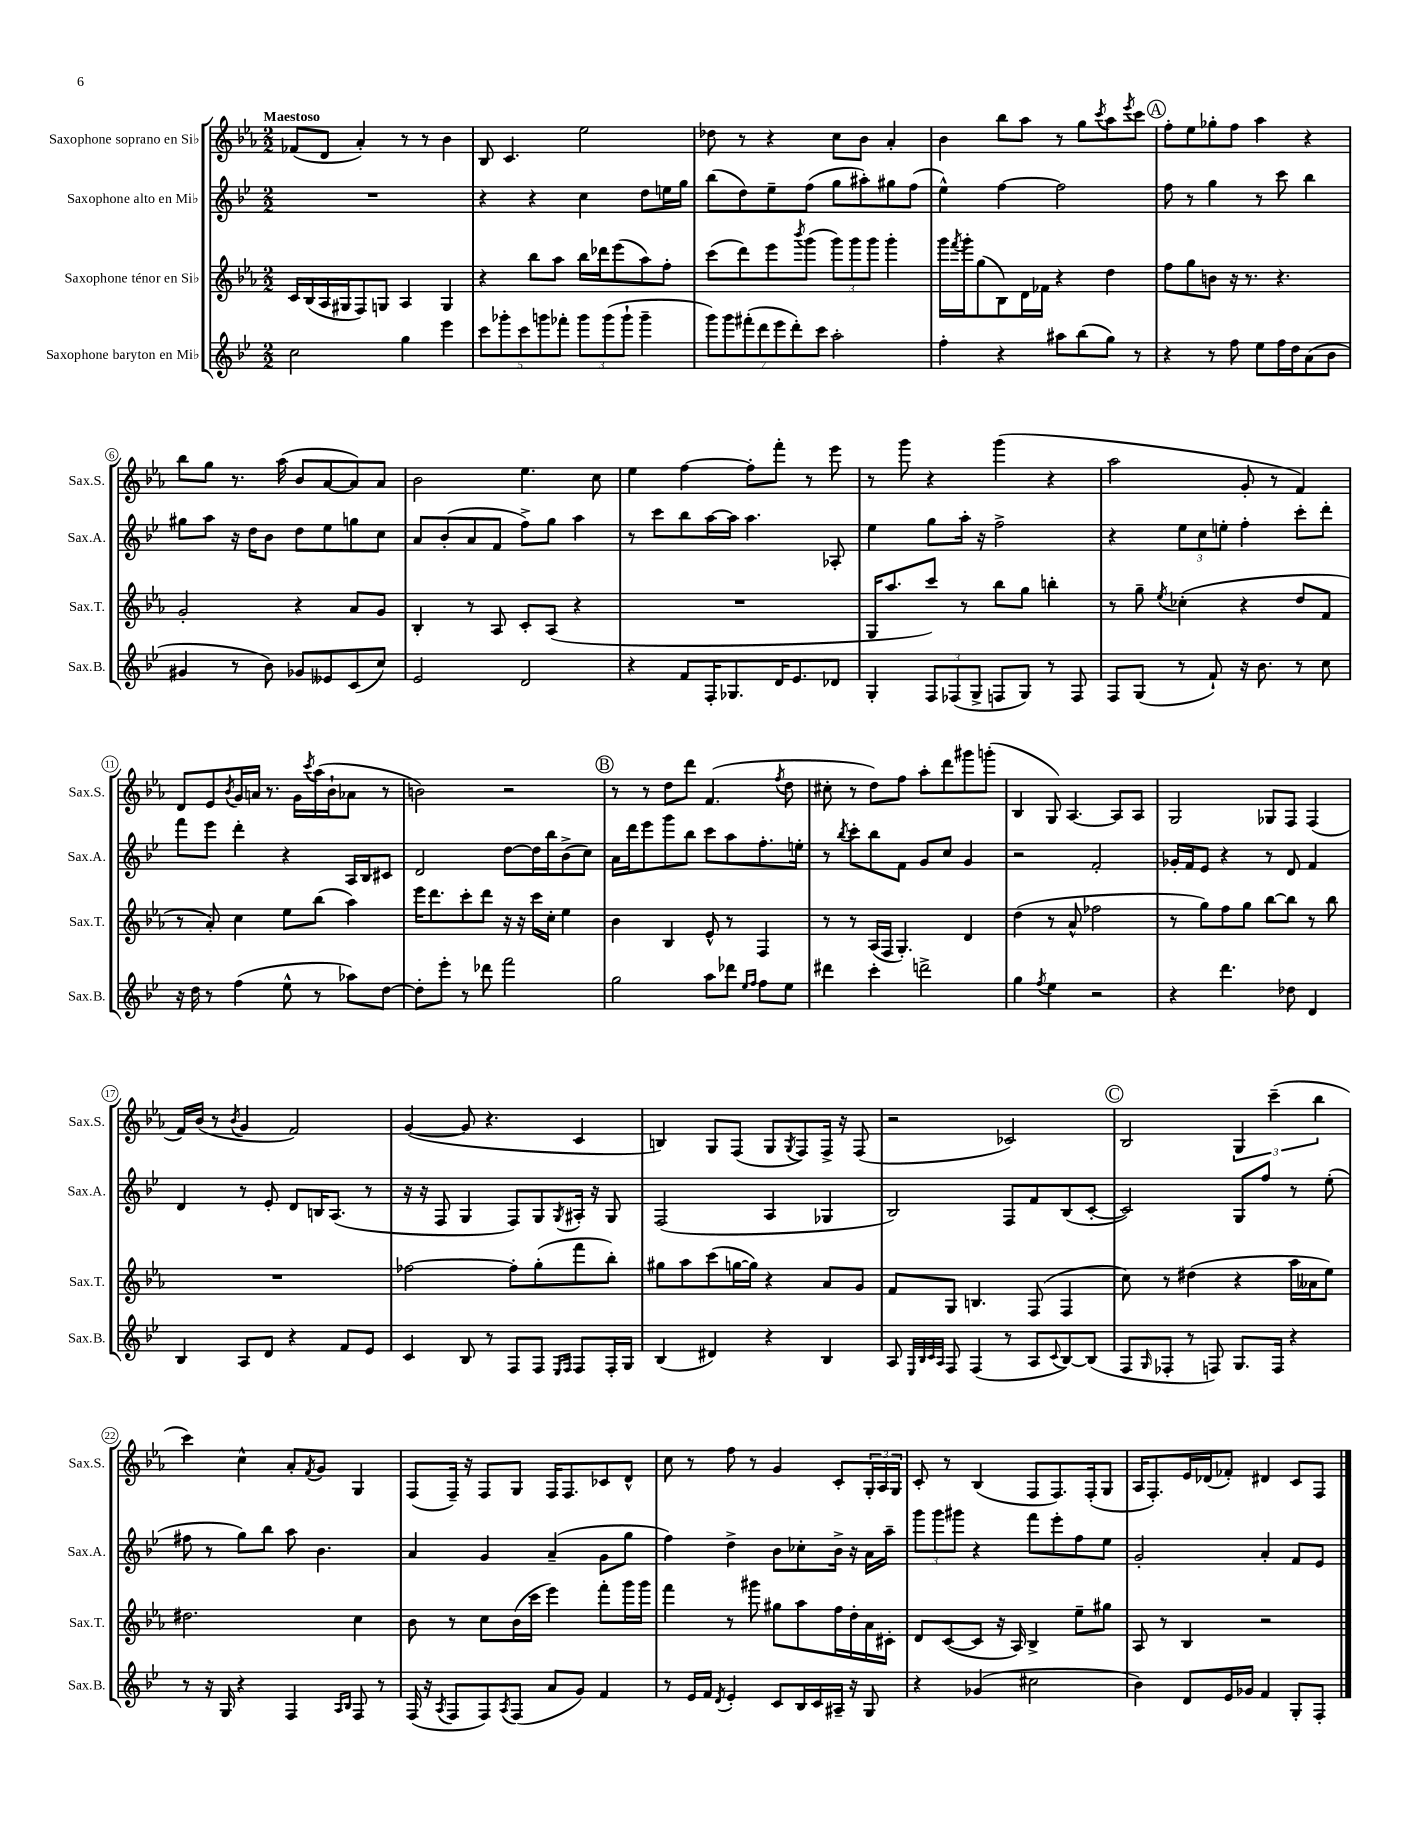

**kern	**kern	**kern	**kern
*staff4	*staff3	*staff2	*staff1
*clefG2	*clefG2	*clefG2	*clefG2
*k[b-e-]	*k[b-e-a-]	*k[b-e-]	*k[b-e-a-]
*M2/2	*M2/2	*M2/2	*M2/2
2cc\	16c/LL	1r	(8f-/L
.	(16B-/	.	.
.	16A-/	.	8d/J
.	16G#/J	.	.
.	8F/)	.	4a-'/)
.	8G/J	.	.
4gg\	4A-/	.	8r
.	.	.	8r
4eee-\	4G/	.	4b-\
=	=	=	=
10ccc\L	4r	4r	8B-/
10ggg-'\	.	.	.
.	.	.	4.c/
10ccc\	.	.	.
.	8bb-\L	4r	.
10ggg\	.	.	.
.	8aa-\J	.	.
10fff-'\J	.	.	.
12ggg\L	16bb-\LL	4cc\	2ee-\
.	16ddd-\J	.	.
(12ggg\	.	.	.
.	(8eee-\	.	.
12ggg`\J	.	.	.
4ggg~\	8aa-\)	8dd\L	.
.	8ff'\J	16ee\L	.
.	.	16gg\JJ	.
=	=	=	=
14ggg\L)	(8ccc\L	(8bb-\L	8dd-\
14ggg\	.	.	.
.	8ddd\)	8dd\)	8r
(14fff#'\	.	.	.
14ddd\	.	.	.
.	8eee-\	8ee-~\	4r
14eee-\	.	.	.
14ddd'\)	.	.	.
.	8qbbb-/	.	.
.	(8ggg\J	(8ff\J	.
14ccc\J	.	.	.
2aa'\	12ggg\L)	8gg\L	8cc\L
.	12ggg\	.	.
.	.	8aa#'\)	8b-\J
.	12ggg\J	.	.
.	4ggg'\	8gg#\	4a-'/
.	.	(8ff\J	.
=	=	=	=
4ff'\	16ggg\LL	4ee-^^\)	4b-\
.	8qfff/	.	.
.	16ggg'\J	.	.
.	(8gg\	.	.
4r	8B-\)	[4ff\	8bb-\L
.	16d\L	.	8aa-\J
.	16f-\JJ	.	.
8aa#\L	4r	2ff\]	8r
(8bb-\	.	.	8gg\L
.	.	.	8qccc/
8gg\J)	4dd\	.	8aa-\
.	.	.	8qeee-/
8r	.	.	8ccc\J
=	=	=	=
4r	8ff\L	8ff\	8ff'\L
.	8gg\	8r	8ee-\
8r	8b\J	4gg\	8gg-'\
8ff\	16r	.	8ff\J
.	8.r	.	.
8ee-\L	.	8r	4aa-\
16ff\L	4.r	8ccc\	.
16dd\J	.	.	.
(8a\	.	4bb-\	4r
8b-\J	.	.	.
=	=	=	=
4g#/	2g'/	8gg#\L	8bb-\L
.	.	8aa\J	8gg\J
8r	.	16r	8.r
.	.	16dd\LK	.
8b-\)	.	8b-\J	.
.	.	.	(16aa-\
8g-/L	4r	8dd\L	8b-/L
8e--/	.	8ee-\	[8a-/
(8c/	8a-/L	8gg\	8a-/])
8cc/J)	8g/J	8cc\J	8a-/J
=	=	=	=
2e-/	4B-'/	8a/L	2b-\
.	.	(8b-'/	.
.	8r	8a/	.
.	8A-/	8f/J	.
2d/	8c'/L	8ff^\L)	4.ee-\
.	(8A-/J	8gg\J	.
.	4r	4aa\	.
.	.	.	8cc\
=	=	=	=
4r	1r	8r	4ee-\
.	.	8ccc\L	.
8f/L	.	8bb-\	[4ff\
16F'/K	.	[16aa\L	.
8.G-/	.	16aa\]JJ	.
.	.	4.aa\	8ff'\]L
16d/K	.	.	8fff'\J
8.e-/	.	.	.
.	.	.	8r
8d-/J	.	8A-'/	8eee-\
=	=	=	=
4G'/	16G/LK	4ee-\	8r
.	8.aa-/	.	.
.	.	.	8ggg\
12F/L	8ccc/J)	8gg\L	4r
(12F-/	.	.	.
.	8r	16aa'\Jk	.
12G^/J	.	.	.
.	.	16r	.
8F/L	8bb-\L	2ff^\	(4ggg\
8G/J)	8gg\J	.	.
8r	4bb'\	.	4r
8F/	.	.	.
=	=	=	=
8F/L	8r	4r	2aa-\
(8G/J	8gg~\	.	.
.	8qee-/	.	.
8r	(4cc-'\	12ee-\L	.
.	.	12cc\	.
8f`/)	.	.	.
.	.	12ee'\J	.
16r	4r	4ff'\	8g'/
8.b-\	.	.	.
.	.	.	8r
8r	8dd/L	8ccc'\L	4f/)
8cc\	8f/J	8ddd'\J	.
=	=	=	=
16r	8r	8fff\L	8d/L
16dd\	.	.	.
8r	8a-'/)	8eee-\J	8e-/
.	.	.	8qb-/
(4ff\	4cc\	4ddd'\	16g/L
.	.	.	16a/JJ
.	.	.	8.r
8ee-^^\	8ee-\L	4r	.
.	.	.	16g\LL
.	.	.	8qccc/
8r	(8bb-\J	.	(16aa-\
.	.	.	16b-`\J
8aa-\L)	4aa-\)	16A/LL	8a-\J
.	.	16B-/J	.
[8dd\J	.	8c#/J	8r
=	=	=	=
8dd'\]L	16eee-\LK	2d/	2b\)
.	8.ddd\	.	.
8eee-'\J	.	.	.
8r	8ccc'\	.	.
8ddd-\	8ddd\J	.	.
2fff\	16r	[8dd\L	2r
.	16r	.	.
.	16ccc\LL	16dd\]L	.
.	16cc'\JJ	16bb-\J	.
.	4ee-\	(8b-^\	.
.	.	8cc\J)	.
=	=	=	=
2gg\	4b-\	16a\LL	8r
.	.	16ddd\J	.
.	.	8eee-\	8r
.	4B-/	8ggg\	8dd\L
.	.	8bb-\J	8ddd\J
8aa\L	8e-^^/	8ccc\L	(4.f/
8ddd-\J	8r	8aa\	.
16qqee-/LL	.	.	.
16qqff/JJ	.	.	.
8ff\L	4F/	8.ff'\	.
.	.	.	8qff/
8ee-\J	.	.	8dd\
.	.	16ee'\Jk	.
=	=	=	=
4ddd#\	8r	8r	8cc#'\
.	.	8qbb-/	.
.	8r	8ccc'\L	8r
4ccc'\	(16A-/LL	8bb-\	8dd\L)
.	16F/JJ	.	.
.	4.G'/)	8f\J	8ff\J
2ddd^\	.	8g/L	8aa-'\L
.	.	8cc/J	8ddd\
.	4d/	4g/	8ggg#\
.	.	.	(8ggg'\J
=	=	=	=
4gg\	(4dd\	2r	4B-/
8qff/	.	.	.
4ee-\	8r	.	8G/)
.	8a-^^/	.	[4.A-/
2r	2ff-\	2f'/	.
.	.	.	8A-/]L
.	.	.	8A-/J
=	=	=	=
4r	8r	16g-'/LL	2G/
.	.	16f/J	.
.	8gg\L)	8e-/J	.
4.ddd\	8ff\	4r	.
.	8gg\J	.	.
.	[8bb-\L	8r	8G-/L
8dd-\	8bb-\]J	8d/	8F/J
4d/	8r	4f/	(4F/
.	8bb-\	.	.
=	=	=	=
4B-/	1r	4d/	16f/LL)
.	.	.	(16b-/JJ
.	.	.	8r
.	.	.	8qb-/
8A/L	.	8r	4g/
8d/J	.	8e-'/	.
4r	.	8d/L	2f/)
.	.	16B/K	.
.	.	(8.A/J	.
8f/L	.	.	.
8e-/J	.	8r	.
=	=	=	=
4c/	[2ff-\	16r	([4g/
.	.	16r	.
.	.	8F/	.
8B-/	.	4G/	8g/]
8r	.	.	4.r
8F/L	8ff-'\]L	8F/L)	.
8F/J	(8gg'\	8G/	.
16qqE-/LL	.	.	.
16qqF/JJ	.	8qG/	.
8F/L	8fff\	16A#'/Jk	4c/
.	.	16r	.
16F'/L	8bb-'\J)	8G/	.
16G/JJ	.	.	.
=	=	=	=
(4B-/	8gg#\L	(2F/	4B/)
.	8aa-\	.	.
4d#/)	(8ccc\	.	8G/L
.	[16gg\L	.	(8F/J
.	16gg\]JJ)	.	.
4r	4r	4A/	8G/L
.	.	.	8qG/
.	.	.	8F/)
4B-/	8a-/L	4G-/	16F^/Jk
.	.	.	16r
.	8g/J	.	(8F/
=	=	=	=
8A/	8f/L	2B-/)	2r
32qqE-/LLL	.	.	.
32qqB-/	.	.	.
32qqc/	.	.	.
32qqA/JJJ	.	.	.
8F/	8G/J	.	.
(4F/	4.B/	.	.
8r	.	8F/L	2c-/)
8A/L	(8F/	8f/	.
8qqc/	.	.	.
[8B-/)	4F/	(8B-/	.
(8B-/]J	.	[8c'/J	.
=	=	=	=
8F/L	8cc\)	2c/])	2B-/
16qqG/	.	.	.
8F-'/J	8r	.	.
8r	(4dd#\	.	.
8F/)	.	.	.
8.G/L	4r	8G/L	6G/
.	.	8ff/J	.
.	.	.	(6ccc~\
16F/Jk	.	.	.
4r	16aa-\LL	8r	.
.	16a--\J	.	.
.	.	.	6bb-\
.	8ee-\J)	(8ee-'\	.
=	=	=	=
8r	2.dd#\	8ff#\	4ccc\)
16r	.	8r	.
16G/	.	.	.
4r	.	8gg\L)	4cc^^\
.	.	8bb-\J	.
4F/	.	8aa\	8a-'/L
.	.	.	8qf/
.	.	4.b-\	8g/J
16qqA/LL	.	.	.
16qqB-/JJ	.	.	.
8F/	4cc\	.	4G/
8r	.	.	.
=	=	=	=
(16F/	8b-\	4a/	(8F/L
16r	.	.	.
8qA/	.	.	.
8F/L	8r	.	16F~/Jk)
.	.	.	16r
8F/)	8cc\L	4g/	8F/L
8qA/	.	.	.
(8F/J	(16b-\L	.	8G/J
.	16ccc\JJ	.	.
8a/L	4eee-\)	(4a~/	16F/LK
.	.	.	8.F/
8g/J)	.	.	.
4f/	8fff'\L	8g\L	8c-/
.	16ggg\L	8gg\J	8d^^/J
.	16ggg\JJ	.	.
=	=	=	=
8r	4fff\	4ff\)	8cc\
16e-/LL	.	.	8r
16f/JJ	.	.	.
8qd/	.	.	.
4e-'/	8r	4dd^\	8ff\
.	8ggg#\	.	8r
8c/L	8gg#\L	8b-\L	4g/
16B-/L	8aa-\	8cc-'\	.
16c/	.	.	.
16A#~/JJ	16ff\L	16b-^\Jk	8c'/L
16r	16dd'\	16r	.
8G/	16a-\	16a\LL	24G'/L
.	.	.	24A-/
.	16c#'\JJ	16aa~\JJ	.
.	.	.	24G/JJ
=	=	=	=
4r	8d/L	12ggg\L	8c'/
.	.	12ggg\	.
.	([8c/	.	8r
.	.	12ggg#\J	.
(4g-/	8c/]J	4r	(4B-/
.	16r	.	.
.	16A-/)	.	.
2cc#\	4B-^/	8fff\L	8F/L
.	.	8eee-'\	8.F/)
.	8ee-~\L	8ff\	.
.	.	.	(16F'/k
.	8gg#\J	8ee-\J	8G/J
=	=	=	=
4b-\)	8A-/	2g'/	16A-/LK
.	.	.	8.F'/)
.	8r	.	.
8d/L	4B-/	.	16e-/L
.	.	.	(16d-/J
16e-/L	.	.	8f-'/J)
16g-/JJ	.	.	.
4f/	2r	4a'/	4d#/
8G'/L	.	8f/L	8c/L
8F'/J	.	8e-/J	8F/J
==	==	==	==
*-	*-	*-	*-
